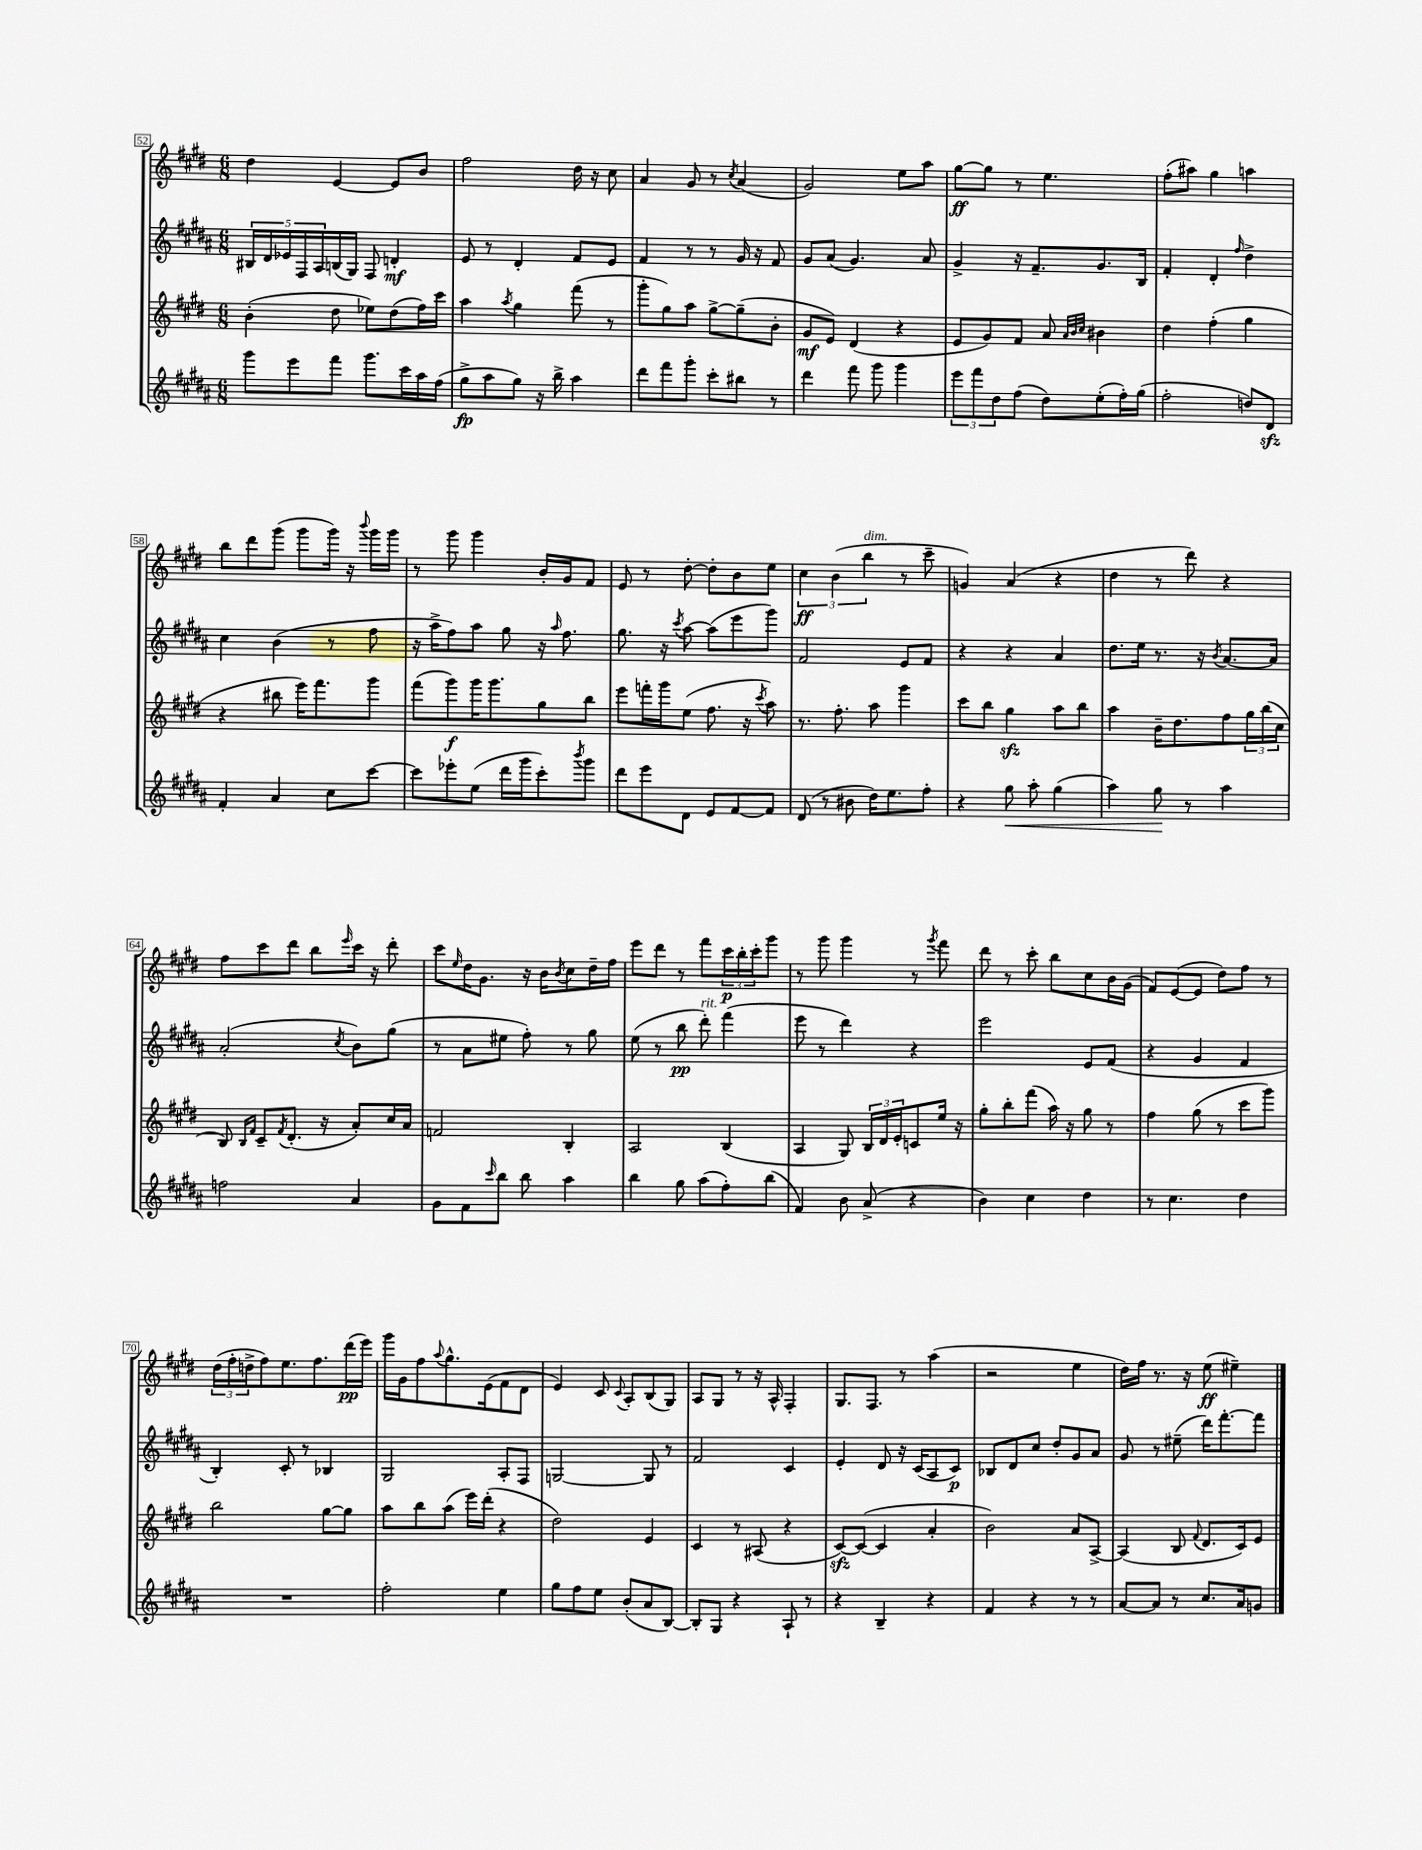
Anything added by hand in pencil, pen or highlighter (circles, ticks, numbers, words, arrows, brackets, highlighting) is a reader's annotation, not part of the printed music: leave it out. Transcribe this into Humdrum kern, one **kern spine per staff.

**kern	**kern	**kern	**kern
*staff4	*staff3	*staff2	*staff1
*clefG2	*clefG2	*clefG2	*clefG2
*k[f#c#g#d#a#]	*k[f#c#g#d#]	*k[f#c#g#d#a#]	*k[f#c#g#d#]
*M6/8	*M6/8	*M6/8	*M6/8
8ggg#	(4b'	20B#	4dd#
.	.	20d#	.
.	.	20e-	.
8eee	.	.	.
.	.	20F#	.
.	.	20A#	.
8fff#	8dd#	(16B	[4e
.	.	16G#)	.
8.ggg#	8ee-)	8F#	.
.	(8dd#	4d'	8e]
16ccc#	.	.	.
16aa#	16ff#)	.	8b
(16ff#	16ccc#	.	.
=	=	=	=
8gg#^	4aa	8e	2ff#
8aa#	.	8r	.
.	8qaa	.	.
8gg#)	4gg#	4d#'	.
16r	.	.	.
16bb^	.	.	.
4aa#	(8fff#	8f#	16dd#
.	.	.	16r
.	8r	8e	8cc#
=	=	=	=
8ddd#	8ggg#'	4f#	4a
8fff#	8gg#)	.	.
8ggg#'	8aa	8r	8g#
8ccc#'	[8gg#^	8r	8r
.	.	.	8qcc#
8bb#	(8gg#~]	16g#	(4a
.	.	16r	.
8r	8b'	8f#	.
=	=	=	=
4ddd#	8g#	8g#	2g#)
.	8e)	(8a#	.
8fff#	(4d#	4.g#)	.
8ggg#	.	.	.
4ggg#	4r	.	8ee
.	.	8a#	8aa
=	=	=	=
12eee	8e	4g#^	[8gg#
12fff#	.	.	.
.	8g#)	.	8gg#]
12dd#	.	.	.
(8ff#	8f#	16r	8r
.	.	8.f#~	.
8dd#)	8a	.	4.ee
.	32qqa	.	.
.	32qqb	.	.
.	32qqcc#	.	.
(8ee'	4b#	8.g#	.
16ff#')	.	.	.
(16gg#	.	16B	.
=	=	=	=
2ff#'	4dd#	4f#'	(8ff#'
.	.	.	8aa#)
.	(4ff#'	4d#'	4gg#
.	.	16qqff#	.
8dd)	4gg#	4dd#^	4aa
8d#	.	.	.
=	=	=	=
4f#'	4r	4cc#	8bb
.	.	.	8ddd#
4a#	8bb#	(4b	(8ggg#
.	16eee)	.	8ggg#
.	8.fff#	.	.
8cc#	.	8r	16ggg#)
.	.	.	16r
.	.	.	8qqbbb
[8ccc#	8ggg#	8ff#	16ggg#
.	.	.	16ggg#
=	=	=	=
8ccc#]	(8fff#	16r	8r
.	.	16aa#^	.
8eee-'	8ggg#)	8ff#)	8ggg#
(8ee	16ggg#	8aa#	4ggg#
.	8.ggg#	.	.
16ddd#	.	8gg#	.
16ggg#	.	.	.
8ccc#')	8gg#	16r	16b'
.	.	16qqaa#	.
.	.	8.ff#	16g#
8qbbb	.	.	.
8ggg#	8bb	.	8f#
=	=	=	=
8ddd#	8eee	8.gg#	8e
8eee	16fff'	.	8r
.	16ggg#	16r	.
.	.	8qccc#	.
8d#	(8ee	[8aa#	[8dd#'
8e	8.ff#	(8aa#]	8dd#']
[8f#	.	8eee	8b
.	16r	.	.
.	8qccc#	.	.
8f#]	8aa)	8ggg#)	8ee
=	=	=	=
(8d#	8.r	2f#	6cc#
8r	.	.	.
.	.	.	(6b
.	8.ff#'	.	.
8b#	.	.	.
.	.	.	6bb
16dd#)	8aa	.	.
8.ee	.	.	.
.	4ggg#	8e	8r
8ff#'	.	8f#	8ccc#~
=	=	=	=
4r	8ccc#	4r	4g)
.	8bb	.	.
8gg#	4gg#	4r	(4a
8aa#'	.	.	.
(4gg#	8aa	4a#	4r
.	8bb	.	.
=	=	=	=
4aa#)	4aa	8.dd#	4dd#
.	.	16ee	.
8gg#	16b~	8.r	8r
.	8.dd#	.	.
8r	.	.	8ddd#)
.	.	16r	.
.	.	8qb	.
4aa#	8ff#	[8.a#	4r
.	24gg#	.	.
.	(24bb	.	.
.	.	16a#]	.
.	24cc#	.	.
=	=	=	=
2ff	8B)	(2a#'	8ff#
.	16qqB	.	.
.	16qqf#	.	.
.	8c#~	.	8ccc#
.	8qf#	.	.
.	(8.d#'	.	8ddd#
.	.	.	8bb
.	16r	.	.
.	.	8qcc#	16qqeee
4a#	8a')	8b)	16ccc#
.	.	.	16r
.	16cc#	(8gg#	8ddd#'
.	16a	.	.
=	=	=	=
8g#	2f	8r	8ccc#
.	.	.	16qqee
8f#	.	8a#	16dd#
.	.	.	8.g#
16qqccc#	.	.	.
8bb	.	8ee#	.
8bb	.	8ff#')	16r
.	.	.	16b
.	.	.	8qb
4aa#	4B'	8r	8cc#
.	.	8gg#	16dd#~
.	.	.	16ff#
=	=	=	=
4bb	2A	(8ee	8eee
.	.	8r	8ddd#
8gg#	.	8bb	8r
(8aa#	.	8ddd#')	8fff#
8ff#')	(4B	(4fff#	24ccc#
.	.	.	24bb'
.	.	.	24ccc#'
(8bb	.	.	8ggg#
=	=	=	=
4f#)	4A	8eee	8r
.	.	8r	8ggg#
8b	8G#)	4ddd#)	4ggg#
(8a#^	24B	.	.
.	24d#	.	.
.	24e'	.	.
4r	8c	4r	8r
.	.	.	8qggg#
.	16ee	.	8fff#
.	16r	.	.
=	=	=	=
4b)	8gg#'	2eee	8ddd#
.	8bb'	.	8r
4cc#	(8fff#	.	8ccc#'
.	16aa)	.	8bb
.	16r	.	.
4dd#	8gg#	8e	8cc#
.	8r	(8f#	16b
.	.	.	(16g#
=	=	=	=
8r	4ff#	4r	8f#)
4.cc#	.	.	([8e
.	(8gg#	4g#	8e]
.	8r	.	8dd#)
4dd#	8ccc#	4f#	8ff#
.	8ggg#)	.	8r
=	=	=	=
2.r	2bb	4B')	(24dd#
.	.	.	24ff#'
.	.	.	24dd^
.	.	.	8ff#)
.	.	8c#'	8.ee
.	.	8r	.
.	.	.	8.ff#
.	[8gg#	4B-	.
.	8gg#]	.	(16ddd#
.	.	.	16eee)
=	=	=	=
2ff#'	8aa	2G#	16ggg#
.	.	.	16g#
.	8bb	.	8ff#
.	.	.	8qqaa
.	(8aa	.	8.gg#^^
.	16eee)	.	.
.	(16ddd#'	.	(16e
4ee	4r	8A#'	8f#
.	.	8F#	8d#
=	=	=	=
8gg#	2dd#)	[2G	4e)
8ff#	.	.	.
8ee	.	.	8c#
.	.	.	8qqc#
(8b'	.	.	8A'
8a#	4e	8G]	(8B
[8B)	.	8r	8G#)
=	=	=	=
8B']	4c#	2f#	8A
8G#	.	.	8G#
4r	8r	.	8r
.	(8A#	.	16r
.	.	.	16A^^
8A#`	4r	4c#	4F#'
8r	.	.	.
=	=	=	=
4r	[8c#)	4e'	8.G#
.	(8c#_	.	.
.	.	.	8.F#
4B~	4c#]	8d#	.
.	.	16r	8r
.	.	(16c#	.
4r	4a'	8A#	(4aa
.	.	8c#)	.
=	=	=	=
4f#	2b)	8B-	2r
.	.	8d#	.
4r	.	8cc#	.
.	.	8dd#'	.
8r	8a	8g#	4ee
8r	[8A^	8a#	.
=	=	=	=
[8a#	(4A]	8g#	16dd#)
.	.	.	16ff#
8a#]	.	8r	8.r
8r	8B	(8ee#~	.
.	.	.	16r
.	8qqf#	.	.
8.cc#	8.d#	16ddd#)	(8ee
.	.	[8.fff#'	.
.	.	.	4ee#~)
16a#	16c#)	.	.
8g	8e	8fff#]	.
==	==	==	==
*-	*-	*-	*-
